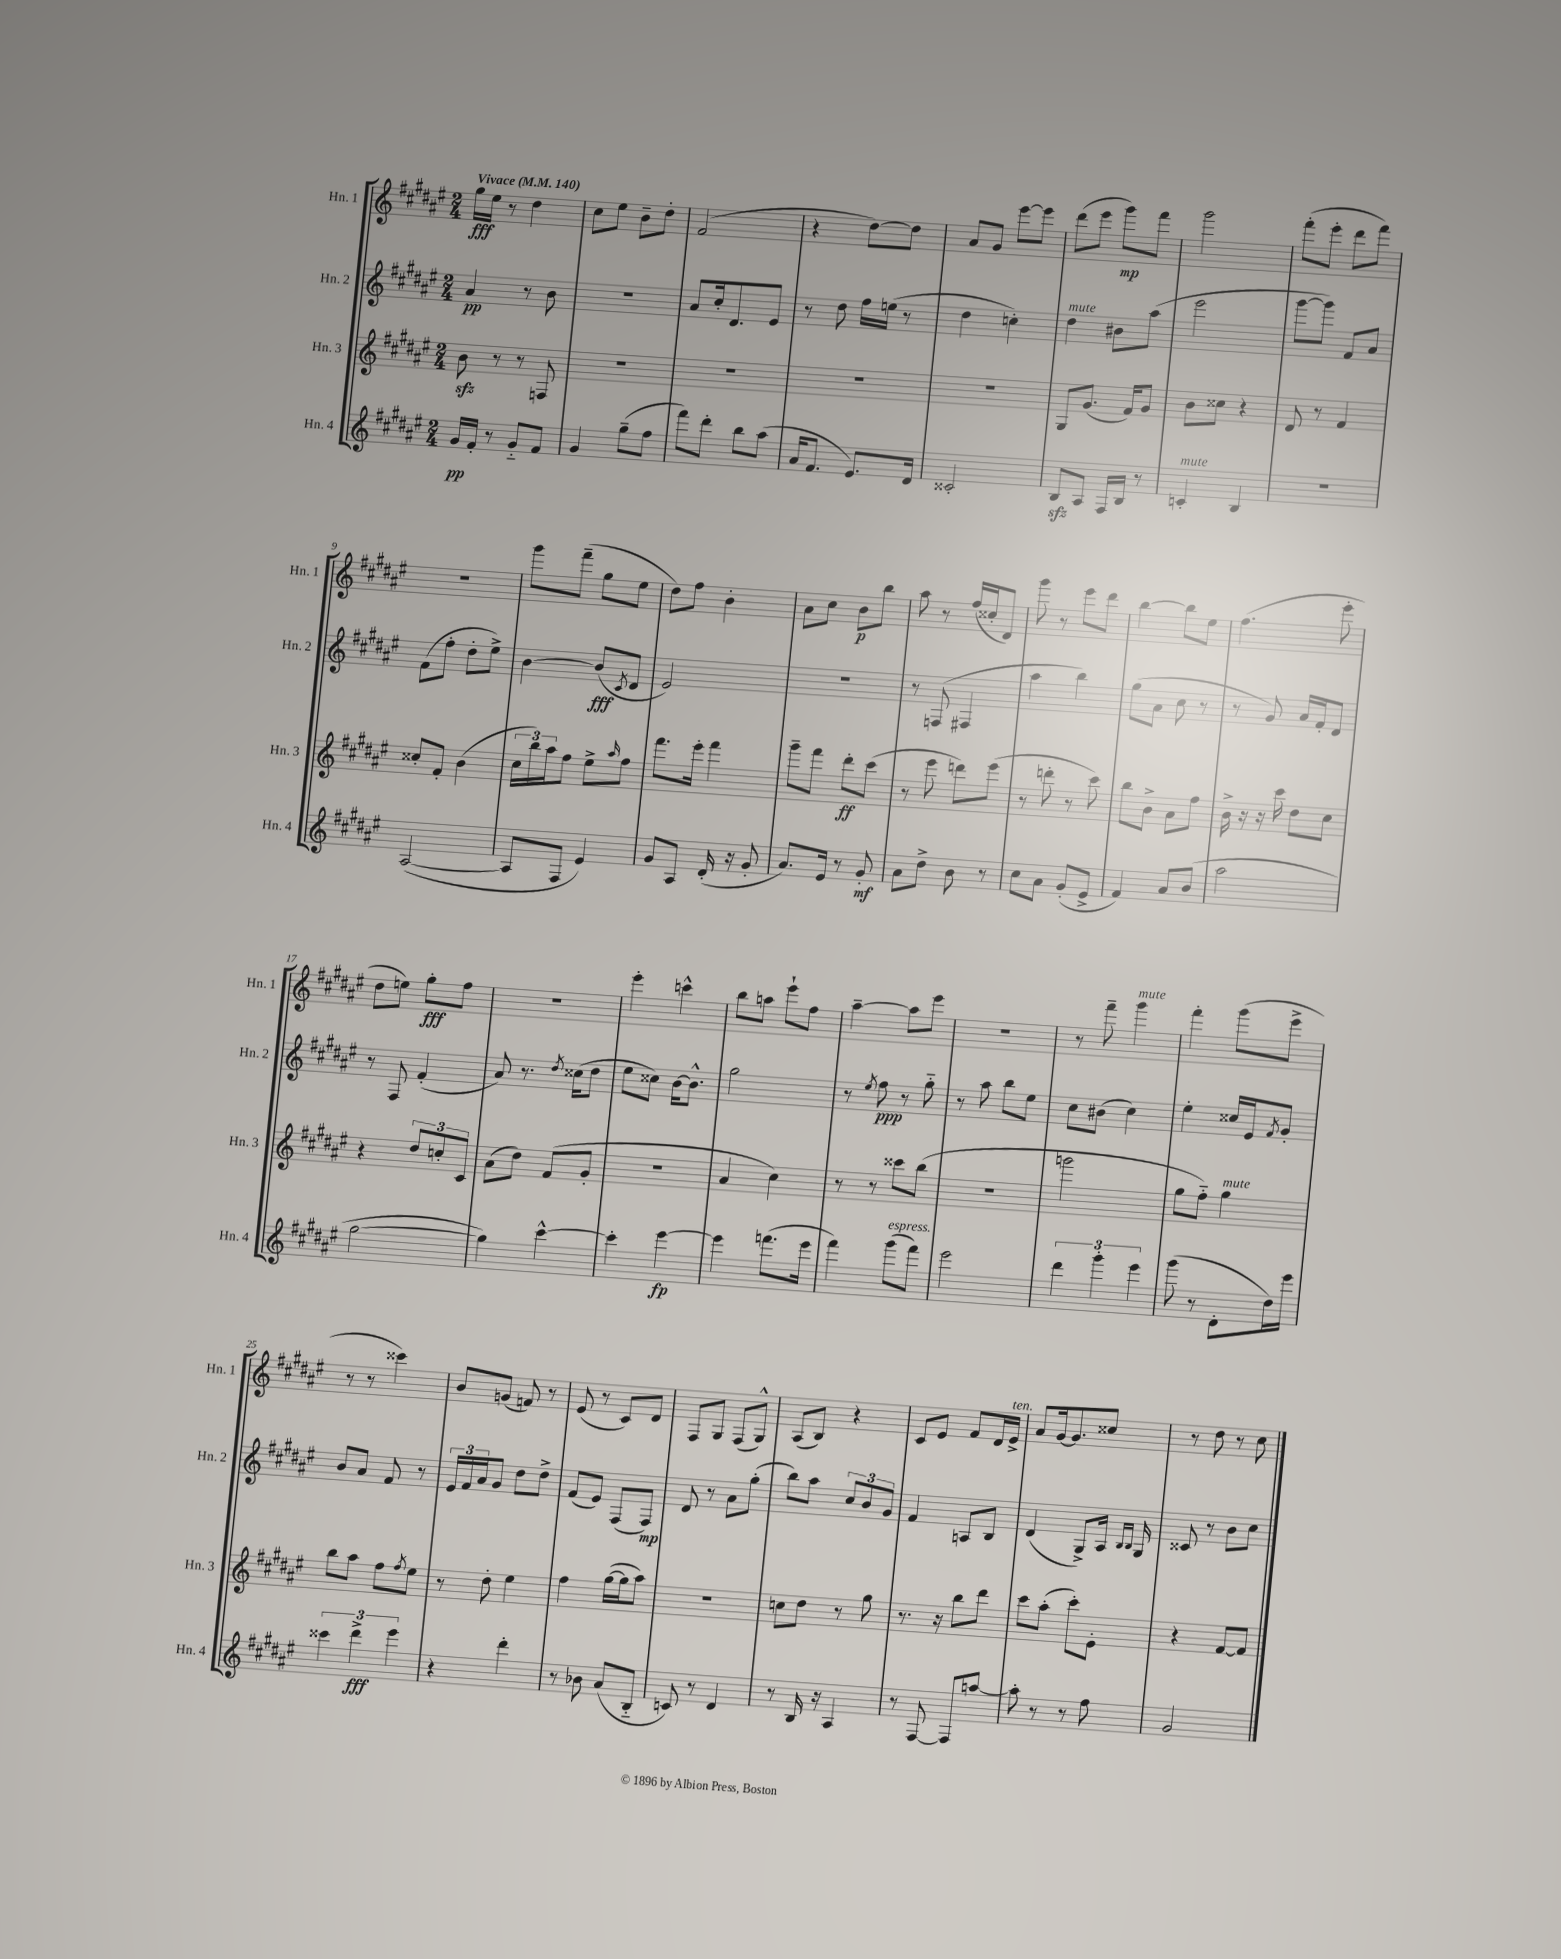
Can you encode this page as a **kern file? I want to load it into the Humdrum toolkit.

**kern	**dynam	**kern	**dynam	**kern	**dynam	**kern	**dynam
*part4	*part4	*part3	*part3	*part2	*part2	*part1	*part1
*staff4	*staff4	*staff3	*staff3	*staff2	*staff2	*staff1	*staff1
*I"Hn. 4	*	*I"Hn. 3	*	*I"Hn. 2	*	*I"Hn. 1	*
*I'Hn. 4	*	*I'Hn. 3	*	*I'Hn. 2	*	*I'Hn. 1	*
*clefG2	*	*clefG2	*	*clefG2	*	*clefG2	*
*k[f#c#g#d#a#e#]	*	*k[f#c#g#d#a#e#]	*	*k[f#c#g#d#a#e#]	*	*k[f#c#g#d#a#e#]	*
*M2/4	*	*M2/4	*	*M2/4	*	*M2/4	*
*MM140	*	*MM140	*	*MM140	*	*MM140	*
=1	=1	=1	=1	=1	=1	=1	=1
!	!	!	!	!	!	!LO:TX:a:B:t=Vivace	!
16g#/LL	pp	8bzz\	.	4a#/	pp	16gg#\LL	fff
16f#'/JJ	.	.	.	.	.	16ee#\JJ	.
8r	.	8r	.	.	.	8r	.
8g#/L	.	8r	.	8r	.	4dd#\	.
8f#/J	.	8Fn/	.	8b\	.	.	.
=2	=2	=2	=2	=2	=2	=2	=2
4g#/	.	2r	.	2r	.	8cc#\L	.
.	.	.	.	.	.	8ee#\J	.
(8gg#~\L	.	.	.	.	.	8b~\L	.
8ff#\J	.	.	.	.	.	8dd#'\J	.
=3	=3	=3	=3	=3	=3	=3	=3
8fff#\L)	.	2r	.	8a#/L	.	(2f#/	.
8ddd#'\J	.	.	.	16cc#'/k	.	.	.
.	.	.	.	8.d#/	.	.	.
8bb\L	.	.	.	.	.	.	.
(8aa#\J	.	.	.	8e#/J	.	.	.
=4	=4	=4	=4	=4	=4	=4	=4
16a#/KL	.	2r	.	8r	.	4r	.
8.f#/J	.	.	.	.	.	.	.
.	.	.	.	8dd#\	.	.	.
8.e#/L)	.	.	.	16ff#\LL	.	[8dd#\L)	.
.	.	.	.	(16een\JJ	.	.	.
.	.	.	.	8r	.	8dd#\J]	.
16d#/Jk	.	.	.	.	.	.	.
=5	=5	=5	=5	=5	=5	=5	=5
2c##X'/	.	2r	.	4dd#\	.	8a#/L	.
.	.	.	.	.	.	8g#/J	.
.	.	.	.	4ccn'\)	.	[8eee#\L	.
.	.	.	.	.	.	8eee#\J]	.
=6	=6	=6	=6	=6	=6	=6	=6
!	!	!	!	!LO:TX:a:i:t=mute	!	!	!
8Bzz/L	.	8G#/L	.	4dd#\	.	(8ddd#\L	.
8A#/J	.	(8.g#/J	.	.	.	8eee#\J	.
16F#/LL	.	.	.	8b#X\L	.	8ggg#\L)	mp
16B/JJ	.	16f#/KL)	.	.	.	.	.
8r	.	8g#/J	.	(8aa#\J	.	8fff#\J	.
=7	=7	=7	=7	=7	=7	=7	=7
!LO:TX:a:i:t=mute	!	!	!	!	!	!	!
4cn'/	.	8b\L	.	2eee#\	.	2ggg#\	.
.	.	8cc##X\J	.	.	.	.	.
4B/	.	4r	.	.	.	.	.
=8	=8	=8	=8	=8	=8	=8	=8
2r	.	8d#/	.	[8ggg#\L	.	(8fff#'\L	.
.	.	8r	.	8ggg#\J])	.	8eee#'\J	.
.	.	4f#/	.	8f#/L	.	8ddd#\L	.
.	.	.	.	8a#/J	.	8fff#\J)	.
!!LO:LB:g=z
=9	=9	=9	=9	=9	=9	=9	=9
([2A#/	.	8cc##X'/L	.	(8f#\L	.	2r	.
.	.	8f#'/J	.	8ff#'\J	.	.	.
.	.	(4b\	.	8dd#'\L	.	.	.
.	.	.	.	8ee#^\J)	.	.	.
=10	=10	=10	=10	=10	=10	=10	=10
8A#/L]	.	24cc#\LL	.	[4b\	.	8ggg#\L	.
.	.	24bb\)	.	.	.	.	.
.	.	24aa#\J	.	.	.	.	.
8F#/J	.	8ff#\J	.	.	.	(8fff#~\J	.
4e#/)	.	8ee#^\L	.	(8b/L]	fff	8gg#\L	.
.	.	16qqaa#/	.	8qc#/	.	.	.
.	.	8ff#\J	.	8d#/J	.	8ee#\J	.
=11	=11	=11	=11	=11	=11	=11	=11
8g#/L	.	8.fff#\L	.	2e#/)	.	8dd#\L)	.
8A#/J	.	.	.	.	.	8ff#\J	.
.	.	16eee#'\Jk	.	.	.	.	.
(16d#'/	.	4fff#\	.	.	.	4b'\	.
16r	.	.	.	.	.	.	.
8g#'/	.	.	.	.	.	.	.
=12	=12	=12	=12	=12	=12	=12	=12
8.a#/L)	.	8ggg#~\L	.	2r	.	8a#\L	.
.	.	8fff#\J	.	.	.	8cc#\J	.
16e#/Jk	.	.	.	.	.	.	.
8r	.	8ddd#'\L	ff	.	.	8b\L	p
8g#'/	mf	(8ccc#\J	.	.	.	8bb\J	.
=13	=13	=13	=13	=13	=13	=13	=13
8a#\L	.	8r	.	8r	.	8aa#\	.
8dd#^\J	.	8eee#\	.	(8Fn/	.	8r	.
8b\	.	8dddn\L)	.	4F#X/	.	(16ff#/LL	.
.	.	.	.	.	.	16cc##X'/J	.
8r	.	(8eee#\J	.	.	.	8d#/J)	.
=14	=14	=14	=14	=14	=14	=14	=14
8cc#\L	.	8r	.	4aa#\	.	8ggg#\	.
8a#\J	.	8dddn'\	.	.	.	8r	.
(8g#'/L	.	8r	.	4bb\)	.	8eee#\L	.
8e#^/J	.	8ccc#\)	.	.	.	8ddd#\J	.
=15	=15	=15	=15	=15	=15	=15	=15
4f#/)	.	8bb\L	.	(8gg#\L	.	[4bb\	.
.	.	8b^\J	.	8a#\J	.	.	.
8a#/L	.	8a#\L	.	8cc#\	.	8bb\L]	.
(8b/J	.	8ff#\J	.	8r	.	8ee#\J	.
=16	=16	=16	=16	=16	=16	=16	=16
2aa#\	.	16b^\	.	8r	.	(4.ff#\	.
.	.	16r	.	.	.	.	.
.	.	16r	.	8g#/)	.	.	.
.	.	16ccc#\	.	.	.	.	.
.	.	8dd#\L	.	16a#/LL	.	.	.
.	.	.	.	16f#'/J	.	.	.
.	.	8cc#\J	.	8d#/J	.	8eee#'\	.
!!LO:LB:g=z
=17	=17	=17	=17	=17	=17	=17	=17
[2gg#\	.	4r	.	8r	.	8dd#\L	.
.	.	.	.	8F#/	.	8een\J)	.
.	.	12dd#/L	.	(4f#'/	.	8gg#'\L	fff
.	.	12ccn'/	.	.	.	.	.
.	.	.	.	.	.	8ff#\J	.
.	.	12c#/J	.	.	.	.	.
=18	=18	=18	=18	=18	=18	=18	=18
4gg#\])	.	(8a#\L	.	8a#/)	.	2r	.
.	.	8dd#\J)	.	8.r	.	.	.
[4ccc#^^\	.	(8f#/L	.	.	.	.	.
.	.	.	.	8qdd#/	.	.	.
.	.	.	.	(16cc##X\KL	.	.	.
.	.	8g#'/J	.	8dd#\J	.	.	.
=19	=19	=19	=19	=19	=19	=19	=19
4ccc#'\]	.	2r	.	8ee#\L	.	4eee#'\	.
.	.	.	.	8cc##X\J)	.	.	.
[4eee#\	fp	.	.	[16b\KL	.	4cccn^^\	.
.	.	.	.	8.b^^\J]	.	.	.
=20	=20	=20	=20	=20	=20	=20	=20
4eee#\]	.	4a#/	.	2gg#\	.	8bb\L	.
.	.	.	.	.	.	8aan\J	.
(8.fffn\L	.	4cc#\)	.	.	.	8eee#`\L	.
.	.	.	.	.	.	8ff#\J	.
16eee#\Jk	.	.	.	.	.	.	.
=21	=21	=21	=21	=21	=21	=21	=21
4fff#\)	.	8r	.	8r	.	[4aa#~\	.
.	.	.	.	8qee#/	.	.	.
.	.	8r	.	8ff#\	ppp	.	.
!LO:TX:a:i:t=espress.	!	!	!	!	!	!	!
(8ggg#\L	.	8ccc##X\L	.	8r	.	8aa#\L]	.
8fff#\J)	.	(8bb\J	.	8gg#\	.	8eee#\J	.
=22	=22	=22	=22	=22	=22	=22	=22
2eee#\	.	2r	.	8r	.	2r	.
.	.	.	.	8aa#\	.	.	.
.	.	.	.	8bb\L	.	.	.
.	.	.	.	8ee#\J	.	.	.
=23	=23	=23	=23	=23	=23	=23	=23
6ddd#\	.	2gggn\	.	8cc#\L	.	8r	.
.	.	.	.	(8b#X\J	.	8fff#~\	.
6ggg#'\	.	.	.	.	.	.	.
!	!	!	!	!	!	!LO:TX:a:i:t=mute	!
.	.	.	.	4cc#\)	.	4ggg#\	.
6eee#\	.	.	.	.	.	.	.
=24	=24	=24	=24	=24	=24	=24	=24
(8ggg#\	.	8gg#\L	.	4ee#'\	.	4fff#'\	.
8r	.	8ff#\J)	.	.	.	.	.
!	!	!LO:TX:a:i:t=mute	!	!	!	!	!
8d#'\L	.	4gg#\	.	16cc##X/LL	.	(8ggg#\L	.
.	.	.	.	16e#/J	.	.	.
.	.	.	.	8qf#/	.	.	.
16dd#\L)	.	.	.	8g#'/J	.	8eee#^\J	.
16eee#\JJ	.	.	.	.	.	.	.
!!LO:LB:g=z
=25	=25	=25	=25	=25	=25	=25	=25
6ccc##X\	.	8bb\L	.	8b/L	.	8r	.
.	.	8aa#\J	.	8a#/J	.	8r	.
6ddd#^\	fff	.	.	.	.	.	.
.	.	8ff#\L	.	8f#/	.	4ccc##X\)	.
6eee#\	.	.	.	.	.	.	.
.	.	8qff#/	.	.	.	.	.
.	.	8ee#\J	.	8r	.	.	.
=26	=26	=26	=26	=26	=26	=26	=26
4r	.	8r	.	24e#/LL	.	8b/L	.
.	.	.	.	24f#/	.	.	.
.	.	.	.	24a#/J	.	.	.
.	.	8dd#'\	.	8g#/J	.	(8gn/J	.
4ddd#'\	.	4ee#\	.	8dd#\L	.	8fn/)	.
.	.	.	.	8dd#^\J	.	8r	.
=27	=27	=27	=27	=27	=27	=27	=27
8r	.	4ff#\	.	(8f#/L	.	(8e#/	.
8b-X\	.	.	.	8e#/J)	.	8r	.
(8a#/L	.	([16gg#\LL	.	(8F#/L	.	8c#/L)	.
.	.	16gg#\J]	.	.	.	.	.
8B/J	.	8aa#\J)	.	8F#/J)	mp	8d#/J	.
=28	=28	=28	=28	=28	=28	=28	=28
8cn/)	.	2r	.	8d#/	.	8F#/L	.
8r	.	.	.	8r	.	8G#/J	.
4d#/	.	.	.	8a#\L	.	(8F#/L	.
.	.	.	.	(8gg#'\J	.	8G#^^/J)	.
=29	=29	=29	=29	=29	=29	=29	=29
8r	.	8ccn\L	.	8bb\L)	.	(8A#/L	.
16B/	.	8dd#\J	.	8aa#\J	.	8B/J)	.
16r	.	.	.	.	.	.	.
4A#/	.	8r	.	12cc#/L	.	4r	.
.	.	.	.	12b/	.	.	.
.	.	8gg#\	.	.	.	.	.
.	.	.	.	12g#/J	.	.	.
=30	=30	=30	=30	=30	=30	=30	=30
8r	.	8.r	.	4f#/	.	8c#/L	.
[8F#/	.	.	.	.	.	8e#/J	.
.	.	16r	.	.	.	.	.
8F#/L]	.	8bb\L	.	8An/L	.	8f#/L	.
[8aan/J	.	8ddd#\J	.	8B/J	.	16d#/L	.
!	!	!	!	!	!	!LO:TX:a:i:t=ten.	!
.	.	.	.	.	.	16e#^/JJ	.
=31	=31	=31	=31	=31	=31	=31	=31
8aa'\]	.	8ccc#\L	.	(4d#/	.	8a#/L	.
8r	.	(8aa#'\J	.	.	.	[16g#/k	.
.	.	.	.	.	.	8.g#/]	.
8r	.	8ccc#'\L)	.	8G#^/L)	.	.	.
8ff#\	.	8e#'\J	.	16A#/Jk	.	8cc##X/J	.
.	.	.	.	16qqB/LL	.	.	.
.	.	.	.	16qqB/JJ	.	.	.
.	.	.	.	16G#/	.	.	.
=32	=32	=32	=32	=32	=32	=32	=32
2g#/	.	4r	.	8c##X/	.	8r	.
.	.	.	.	8r	.	8dd#\	.
.	.	[8f#/L	.	8b\L	.	8r	.
.	.	8f#/J]	.	8cc#\J	.	8cc#\	.
==	==	==	==	==	==	==	==
*-	*-	*-	*-	*-	*-	*-	*-
